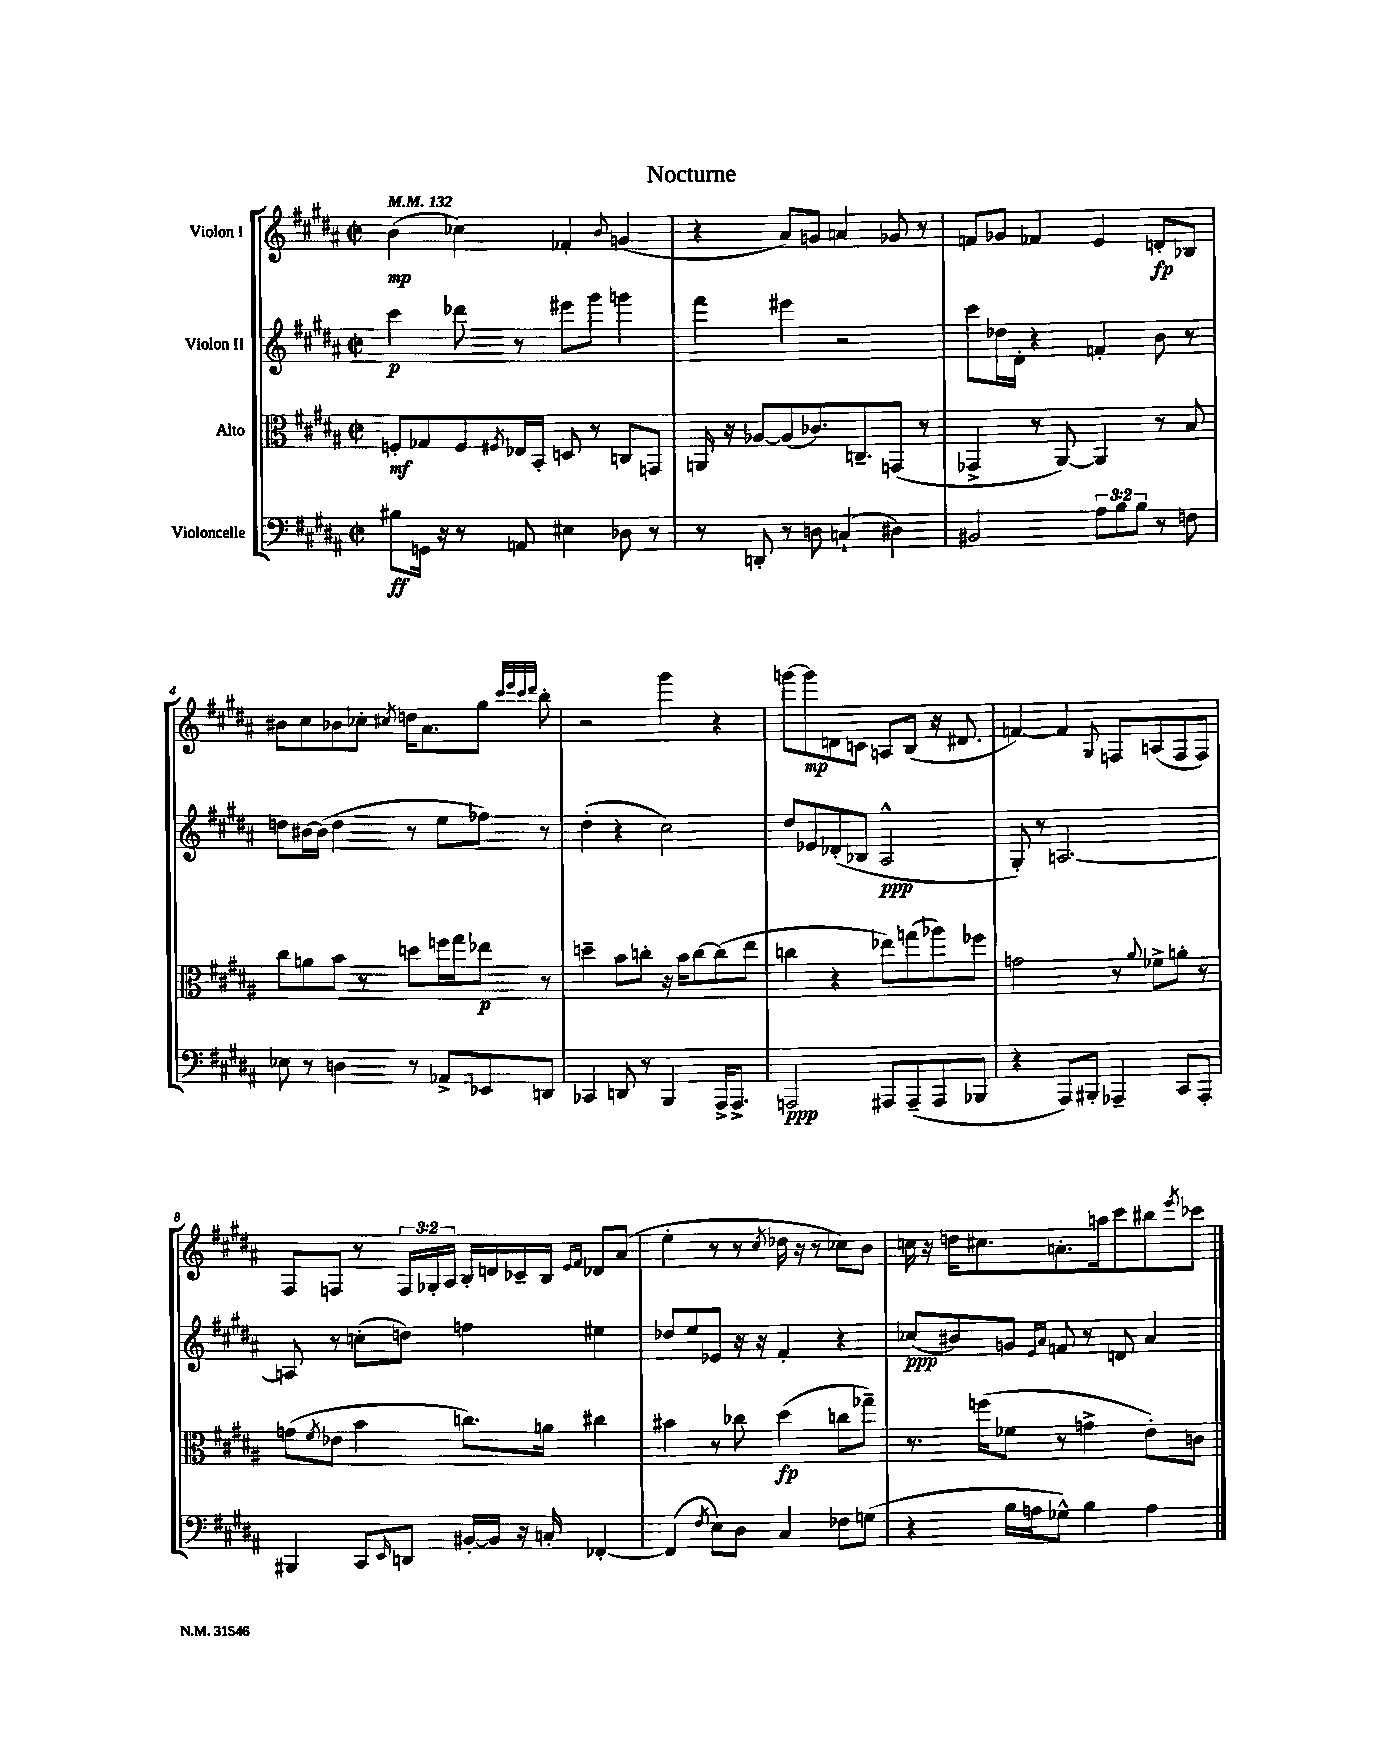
\header { title = "Nocturne" }
<<
\new StaffGroup <<
\new Staff = "s0" \with { instrumentName = "Violon I" } {
    \clef treble \key b \major \defaultTimeSignature \time 2/2 \override Staff.TupletNumber.text = #tuplet-number::calc-fraction-text \tempo 4 = 132
    b'4\mp( ces''4) fes'4-. \appoggiatura { b'8 } g'4( |
    r4 ais'8) g'8 a'4 ges'8 r8 |
    f'8 ges'8 fes'4 e'4 d'8-.\fp bes8 |
    bis'8 cis''8 bes'8 ces''8-. \acciaccatura { cis''8 } d''16 ais'8. gis''8 \grace { cis'''32 e'''32 cis'''32 dis'''32 } b''8-. |
    r2 gis'''4 r4 |
    g'''8~ g'''8\mp d'8 c'8 a8 b8( r16 dis'8. |
    f'4~) f'4 \appoggiatura { gis8 } f8 a8( f8 f8) |
    fis8 f8 r8 \tuplet 3/2 { f16 ges16-. ais16 } b16-. d'16 ces'16-- b16 \grace { e'16 fis'16 } des'8 ais'8( |
    e''4-. r8 r8 \acciaccatura { cis''8 } des''16 r16 r8 ces''8) b'8 |
    c''16 r16 d''16 cis''8. a'8.-. a''16 cis'''8 bis''8 \acciaccatura { e'''8 } ces'''8 \bar "|." |
}
\new Staff = "s1" \with { instrumentName = "Violon II" } {
    \clef treble \key b \major \defaultTimeSignature \time 2/2
    cis'''4\p des'''8 r8 eis'''8 gis'''8 g'''4 |
    fis'''4 eis'''4 r2 |
    cis'''8 des''16 dis'16-. r4 f'4-. b'8 r8 |
    d''8 bis'16~ bis'16( d''4 r8 e''8 fes''8) r8 |
    dis''4-.( r4 cis''2) |
    dis''8 ees'8 des'8-.( bes8 ais2-^\ppp |
    gis8-.) r8 a2.~ |
    a8 r8 c''8-.( d''8) f''4 eis''4 |
    des''8 e''8 ees'8 r16 r16 fis'4-. r4 |
    ces''8\ppp( bis'8) g'8 \grace { e'16 ais'16 } f'8 r8 d'8 ais'4 \bar "|." |
}
\new Staff = "s2" \with { instrumentName = "Alto" } {
    \clef alto \key b \major \defaultTimeSignature \time 2/2
    f8-.\mf ges8 f8 \acciaccatura { fis8 } ees16 b,16-. d8 r8 c8 g,8 |
    a,16 r16 aes8~ aes8( ces'8.) c8.-- g,8( r8 |
    ges,4-> r8 ais,8~) ais,4 r8 b8 |
    cis''8 a'8 b'8 r8 d''8 f''16 gis''16 ees''8\p r8 |
    d''4-- b'8 c''8-. r16 b'16 c''8~ c''8( e''8 |
    c''4 r4 ees''8) g''8( aes''8) fes''8 |
    g'2 r8 \appoggiatura { ais'8 } fes'8-> a'8-. r8 |
    g'8( \acciaccatura { fis'8 } ees'8 b'4 c''8.) a'16 cis''4 |
    bis'4 r8 ces''8 dis''4\fp( c''8 ges''8--) |
    r8. f''16( fes'8 r8 g'4-> e'8-.) c'8 \bar "|." |
}
\new Staff = "s3" \with { instrumentName = "Violoncelle" } {
    \clef bass \key b \major \defaultTimeSignature \time 2/2 \override Staff.TupletNumber.text = #tuplet-number::calc-fraction-text
    bis8\ff g,16 r16 r8 a,8 eis4 des8 r8 |
    r8 d,8-. r8 d8 c4-!( dis4) |
    bis,2 \tuplet 3/2 { ais8 b8 b8 } r8 f8 |
    ees8 r8 d4 r8 aes,8-> ees,8 d,8 |
    ces,4 d,8 r8 b,,4 ais,,16-> ais,,8.-> |
    a,,2\ppp ais,,8 ais,,8--( ais,,8 bes,,8 |
    r4 ais,,8) bis,,8-. aes,,4-- cis,8 aes,,8-. |
    bis,,4 cis,8 \grace { e,16 } d,8 bis,16~-. bis,16 r16 c16-. fes,4~-. |
    fes,4( \acciaccatura { fis8 } e8) dis8 cis4 fes8 g8( |
    r4 b16 a16 ges8-^) b4 a4 \bar "|." |
}
>>
>>
